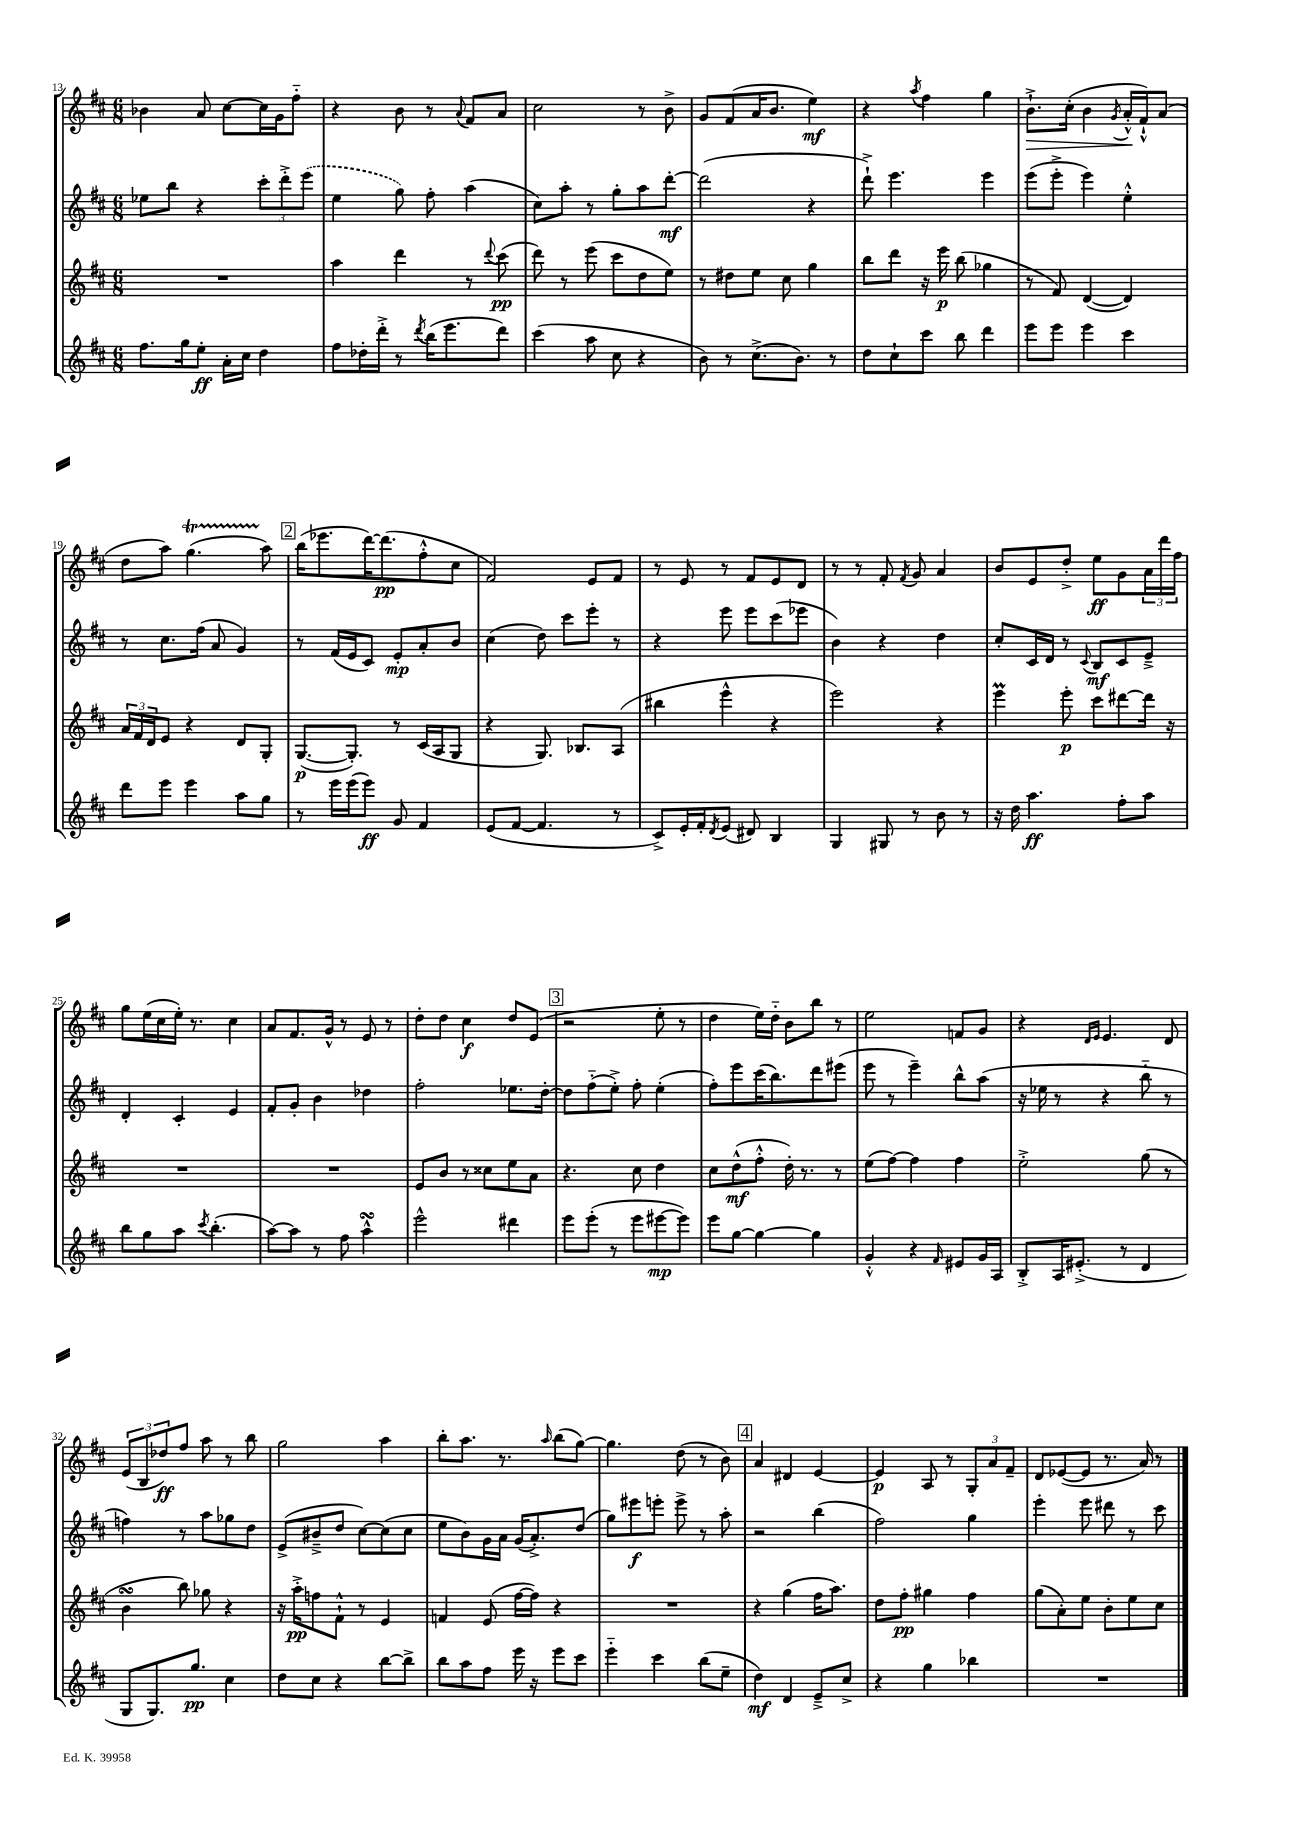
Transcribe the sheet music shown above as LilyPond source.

<<
\new StaffGroup <<
\new Staff = "s0" {
    \clef treble \key d \major \numericTimeSignature \time 6/8
    bes'4 a'8 cis''8~ cis''16 g'16 fis''8-_ |
    r4 b'8 r8 \appoggiatura { a'8 } fis'8 a'8 |
    cis''2 r8 b'8-> |
    g'8 fis'8( a'16 b'8. e''4\mf) |
    r4 \acciaccatura { a''8 } fis''4 g''4 |
    b'8.-!->\> cis''16-.( b'4 \acciaccatura { g'8 } a'16-.-^\! fis'16-!-^) a'8( |
    d''8 a''8) g''4.\startTrillSpan( a''8\stopTrillSpan) |
    \mark \markup { \box "2" } b''16( ees'''8. d'''16~) d'''8.\pp( fis''8-.-^ cis''8 |
    fis'2) e'8 fis'8 |
    r8 e'8 r8 fis'8 e'8 d'8 |
    r8 r8 fis'8-. \acciaccatura { fis'8 } g'8 a'4 |
    b'8 e'8 d''8-.-> e''8\ff g'8 \tuplet 3/2 { a'16 d'''16 fis''16 } |
    g''8 e''16( cis''16 e''16-.) r8. cis''4 |
    a'8 fis'8. g'16-^ r8 e'8 r8 |
    d''8-. d''8 cis''4\f d''8 e'8( |
    \mark \markup { \box "3" } r2 e''8-. r8 |
    d''4 e''16) d''16-_ b'8 b''8 r8 |
    e''2 f'8 g'8 |
    r4 \grace { d'16 e'16 } e'4. d'8 |
    \tuplet 3/2 { e'8( b8 des''8\ff) } fis''8 a''8 r8 b''8 |
    g''2 a''4 |
    b''8-. a''8. r8. \grace { a''16 } b''8( g''8~) |
    g''4. d''8( r8 b'8) |
    \mark \markup { \box "4" } a'4 dis'4 e'4~ |
    e'4\p a8 r8 \tuplet 3/2 { g8-. a'8 fis'8-- } |
    d'8 ees'8~( ees'8 r8. a'16) r8 \bar "|." |
}
\new Staff = "s1" {
    \clef treble \key d \major \numericTimeSignature \time 6/8
    ees''8 b''8 r4 \tuplet 3/2 { cis'''8-. d'''8-.-> \once \slurDashed e'''8( } |
    e''4 g''8) fis''8-. a''4( |
    cis''8) a''8-. r8 g''8-. a''8 d'''8~-.\mf |
    d'''2( r4 |
    d'''8-!->) e'''4. e'''4 |
    e'''8( e'''8-.-> e'''4) e''4-.-^ |
    r8 cis''8. fis''16( a'8 g'4) |
    \mark \markup { \box "2" } r8 fis'16( e'16 cis'8) e'8-.\mp a'8-. b'8 |
    cis''4( d''8) cis'''8 e'''8-. r8 |
    r4 e'''8 e'''8 cis'''8( ees'''8 |
    b'4) r4 d''4 |
    cis''8-. cis'16 d'16 r8 \appoggiatura { cis'8 } b8\mf cis'8 e'8---> |
    d'4-. cis'4-. e'4 |
    fis'8-. g'8-. b'4 des''4 |
    fis''2-. ees''8. d''16~-. |
    \mark \markup { \box "3" } d''8 fis''8-_( e''8-.->) fis''8-. e''4-.( |
    fis''8-.) e'''8 cis'''16( b''8.) d'''8 eis'''8( |
    e'''8 r8 e'''4--) b''8-^ a''8( |
    r16 ees''16 r8 r4 b''8-_ r8 |
    f''4) r8 a''8 ges''8 d''8 |
    e'8->( bis'8---> d''8 cis''8~) cis''8( cis''8 |
    e''8 b'8) g'16 a'16 g'16( a'8.-.->) d''8( |
    g''8) eis'''8\f e'''8-. e'''8-> r8 a''8-. |
    \mark \markup { \box "4" } r2 b''4( |
    fis''2) g''4 |
    e'''4-. e'''8 dis'''8 r8 cis'''8 \bar "|." |
}
\new Staff = "s2" {
    \clef treble \key d \major \numericTimeSignature \time 6/8
    R2. |
    a''4 d'''4 r8 \appoggiatura { d'''8 } cis'''8\pp( |
    d'''8) r8 e'''8( cis'''8 d''8 e''8) |
    r8 dis''8 e''8 cis''8 g''4 |
    b''8 d'''8 r16 e'''16\p b''8( ges''4 |
    r8 fis'8) d'4~( d'4) |
    \tuplet 3/2 { a'16 fis'16 d'16 } e'8 r4 d'8 g8-. |
    \mark \markup { \box "2" } g8.~\p( g8.-.) r8 cis'16( a16 g8 |
    r4 g8.) bes8. a8( |
    bis''4 e'''4-^ r4 |
    e'''2) r4 |
    e'''4\prall e'''8-.\p cis'''8 dis'''8~ dis'''16 r16 |
    R2. |
    R2. |
    e'8 b'8 r8 cisis''8 e''8 a'8 |
    \mark \markup { \box "3" } r4. cis''8 d''4 |
    cis''8 d''8-^\mf( fis''8-.-^ d''16-.) r8. r8 |
    e''8( fis''8~) fis''4 fis''4 |
    e''2-.-> g''8( r8 |
    b'4\turn b''8) ges''8 r4 |
    r16 a''16-.->\pp f''8 fis'8-!-^ r8 e'4 |
    f'4 e'8( fis''16~ fis''16) r4 |
    R2. |
    \mark \markup { \box "4" } r4 g''4( fis''16 a''8.) |
    d''8 fis''8-.\pp gis''4 fis''4 |
    g''8( a'8-.) e''8 b'8-. e''8 cis''8 \bar "|." |
}
\new Staff = "s3" {
    \clef treble \key d \major \numericTimeSignature \time 6/8
    fis''8. g''16 e''8-.\ff a'16-. cis''16 d''4 |
    fis''8 des''16-. d'''16-.-> r8 \acciaccatura { d'''8 } b''16( e'''8. d'''8) |
    cis'''4( a''8 cis''8 r4 |
    b'8) r8 cis''8.->( b'8.) r8 |
    d''8 cis''8-! cis'''8 b''8 d'''4 |
    e'''8 e'''8 e'''4 cis'''4 |
    d'''8 e'''8 e'''4 a''8 g''8 |
    \mark \markup { \box "2" } r8 e'''16 e'''16( e'''8\ff) g'8 fis'4 |
    e'8( fis'8~ fis'4. r8 |
    cis'8->) e'16-. fis'16-. \acciaccatura { d'8 } e'8( dis'8) b4 |
    g4 gis8 r8 b'8 r8 |
    r16 d''16 a''4.\ff fis''8-. a''8 |
    b''8 g''8 a''8 \acciaccatura { cis'''8 } b''4.-.( |
    a''8~) a''8 r8 fis''8 a''4-^\turn |
    e'''2-^ dis'''4 |
    \mark \markup { \box "3" } e'''8 e'''8-.( r8 e'''8 eis'''8~\mp eis'''8) |
    e'''8 g''8~ g''4~ g''4 |
    g'4-.-^ r4 \grace { fis'16 } eis'8 g'16 a16 |
    b8-.-> a16 eis'8.-.->( r8 d'4 |
    g8 g8.) g''8.\pp cis''4 |
    d''8 cis''8 r4 b''8~ b''8-> |
    b''8 a''8 fis''8 e'''16 r16 e'''8 cis'''8 |
    e'''4-_ cis'''4 b''8( e''8-- |
    \mark \markup { \box "4" } d''4\mf) d'4 e'8---> cis''8-> |
    r4 g''4 bes''4 |
    R2. \bar "|." |
}
>>
>>
\layout { \context { \Score currentBarNumber = #13 } }
